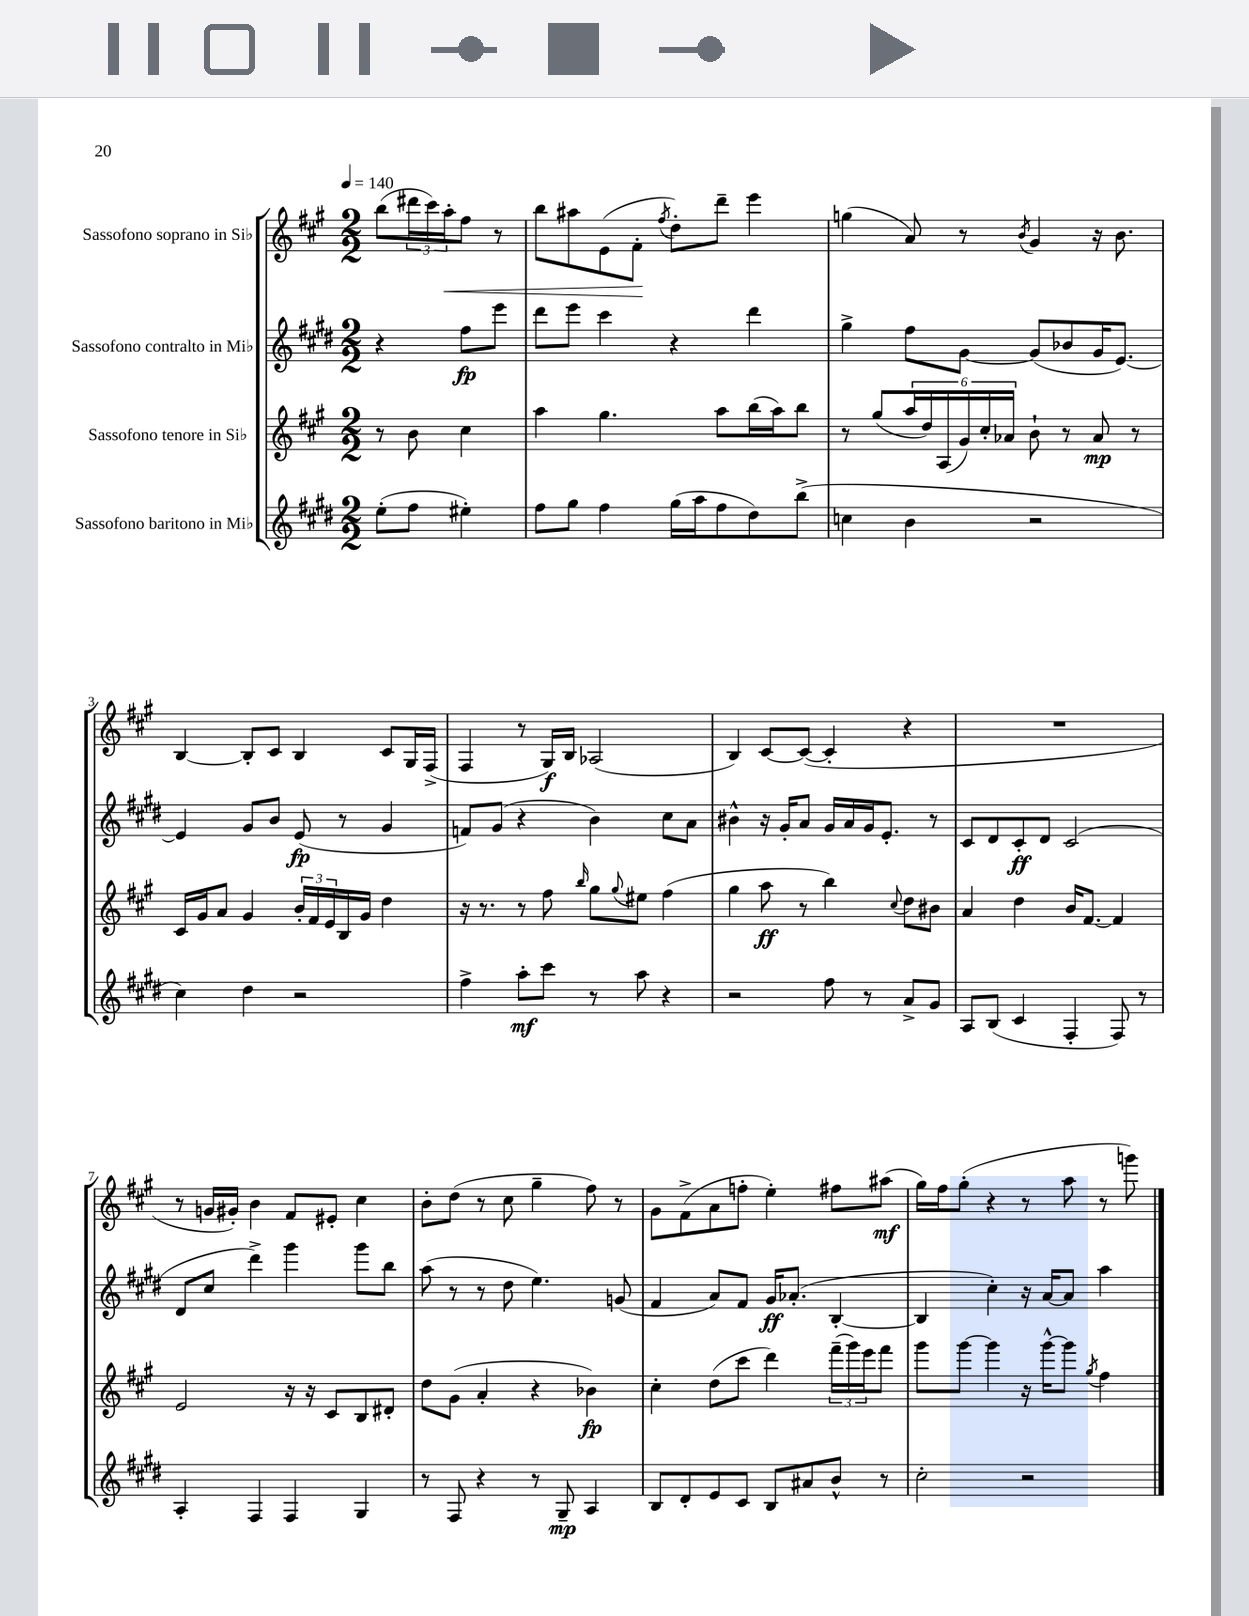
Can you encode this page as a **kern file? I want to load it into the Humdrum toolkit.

**kern	**dynam	**kern	**dynam	**kern	**dynam	**kern	**dynam
*part4	*part4	*part3	*part3	*part2	*part2	*part1	*part1
*staff4	*staff4	*staff3	*staff3	*staff2	*staff2	*staff1	*staff1
*I"Sassofono baritono in Mi♭	*	*I"Sassofono tenore in Si♭	*	*I"Sassofono contralto in Mi♭	*	*I"Sassofono soprano in Si♭	*
*clefG2	*	*clefG2	*	*clefG2	*	*clefG2	*
*k[f#c#g#d#]	*	*k[f#c#g#]	*	*k[f#c#g#d#]	*	*k[f#c#g#]	*
*M2/2	*	*M2/2	*	*M2/2	*	*M2/2	*
*MM140	*	*MM140	*	*MM140	*	*MM140	*
=	=	=	=	=	=	=	=
(8ee'\L	.	8r	.	4r	.	(8bb\L	.
8ff#\J	.	8b\	.	.	.	24ddd#X\L	.
.	.	.	.	.	.	24ccc#\)	.
!	!	!	!	!	!	!	!LO:HP:b
.	.	.	.	.	.	24aa'\J	<
4ee#X'\)	.	4cc#\	.	8ff#\L	fp	8ff#\J	.
.	.	.	.	8eee\J	.	8r	.
=1	=1	=1	=1	=1	=1	=1	=1
8ff#\L	.	4aa\	.	8ddd#\L	.	8bb\L	.
8gg#\J	.	.	.	8eee\J	.	8aa#X\	.
4ff#\	.	4.gg#\	.	4ccc#\	.	(8e\	.
.	.	.	.	.	.	8f#'\J	.
.	.	.	.	.	.	8qff#/	.
(16gg#\LL	.	.	.	4r	.	8dd'\L)	[
16aa\J	.	.	.	.	.	.	.
8ff#\	.	8aa\L	.	.	.	8ddd~\J	.
8dd#\)	.	(16bb\L	.	4ddd#\	.	4eee\	.
.	.	16aa\J)	.	.	.	.	.
(8bb^\J	.	8bb\J	.	.	.	.	.
=2	=2	=2	=2	=2	=2	=2	=2
4ccn\	.	8r	.	4gg#^\	.	(4ggn\	.
.	.	(8gg#/L	.	.	.	.	.
4b\	.	24aa/L	.	8ff#\L	.	8a/)	.
.	.	24dd/)	.	.	.	.	.
.	.	(24A/	.	.	.	.	.
.	.	24g#/)	.	[8g#\J	.	8r	.
.	.	24cc#'/	.	.	.	.	.
.	.	24a-X/JJ	.	.	.	.	.
.	.	.	.	.	.	8qb/	.
2r	.	8b`\	.	(8g#/L]	.	4g#/	.
.	.	8r	.	8b-X/	.	.	.
.	.	8a-/	mp	16g#/K	.	16r	.
.	.	.	.	[8.e/J)	.	8.b\	.
.	.	8r	.	.	.	.	.
!!LO:LB:g=z
=3	=3	=3	=3	=3	=3	=3	=3
4cc#\)	.	16c#/LL	.	4e/]	.	[4B/	.
.	.	16g#/J	.	.	.	.	.
.	.	8a/J	.	.	.	.	.
4dd#\	.	4g#/	.	8g#/L	.	8B'/L]	.
.	.	.	.	8b/J	.	8c#/J	.
2r	.	24b'/LL	.	(8e/	fp	4B/	.
.	.	24f#/	.	.	.	.	.
.	.	24e/	.	.	.	.	.
.	.	16B/	.	8r	.	.	.
.	.	16g#/JJ	.	.	.	.	.
.	.	4dd\	.	4g#/	.	8c#/L	.
.	.	.	.	.	.	16G#/L	.
.	.	.	.	.	.	(16F#^/JJ	.
=4	=4	=4	=4	=4	=4	=4	=4
4ff#^\	.	16r	.	8fn/L)	.	4F#/	.
.	.	8.r	.	.	.	.	.
.	.	.	.	(8g#/J	.	.	.
8aa'\L	mf	8r	.	4r	.	8r	.
8ccc#\J	.	8ff#\	.	.	.	16G#/LL)	f
.	.	.	.	.	.	16B/JJ	.
.	.	16qqbb/	.	.	.	.	.
8r	.	8gg#\L	.	4b\)	.	(2A-X/	.
.	.	8qqgg#/	.	.	.	.	.
8aa\	.	8ee#X\J	.	.	.	.	.
4r	.	(4ff#\	.	8cc#\L	.	.	.
.	.	.	.	8a\J	.	.	.
=5	=5	=5	=5	=5	=5	=5	=5
2r	.	4gg#\	.	4b#X^^\	.	4B/)	.
.	.	8aa\	ff	16r	.	[8c#/L	.
.	.	.	.	16g#'/KL	.	.	.
.	.	8r	.	8a/J	.	(8c#/J_	.
8ff#\	.	4bb\)	.	16g#/LL	.	4c#'/]	.
.	.	.	.	16a/	.	.	.
8r	.	.	.	16g#/J	.	.	.
.	.	.	.	8.e'/J	.	.	.
.	.	8qqcc#/	.	.	.	.	.
8a^/L	.	8dd\L	.	.	.	4r	.
8g#/J	.	8b#X\J	.	8r	.	.	.
=6	=6	=6	=6	=6	=6	=6	=6
8A/L	.	4a/	.	8c#/L	.	1r	.
(8B/J	.	.	.	8d#/	.	.	.
4c#/	.	4dd\	.	8c#'/	ff	.	.
.	.	.	.	8d#/J	.	.	.
4F#'/	.	16b/KL	.	(2c#/	.	.	.
.	.	[8.f#/J	.	.	.	.	.
8F#/)	.	4f#/]	.	.	.	.	.
8r	.	.	.	.	.	.	.
!!LO:LB:g=z
=7	=7	=7	=7	=7	=7	=7	=7
4A'/	.	2e/	.	8d#/L	.	8r	.
.	.	.	.	8cc#/J	.	16gn/LL	.
.	.	.	.	.	.	16g#X'/JJ)	.
4F#/	.	.	.	4ddd#^\)	.	4b\	.
4F#/	.	16r	.	4ggg#\	.	8f#/L	.
.	.	16r	.	.	.	.	.
.	.	8c#/L	.	.	.	8e#X'/J	.
4G#/	.	8B/	.	8ggg#\L	.	4cc#\	.
.	.	8d#X'/J	.	8bb\J	.	.	.
=8	=8	=8	=8	=8	=8	=8	=8
8r	.	8dd\L	.	(8aa\	.	8b'\L	.
8F#/	.	(8g#\J	.	8r	.	(8dd\J	.
4r	.	4a'/	.	8r	.	8r	.
.	.	.	.	8dd#\	.	8cc#\	.
8r	.	4r	.	4.ee\)	.	4gg#~\	.
8G#~/	mp	.	.	.	.	.	.
4A/	.	4b-X\)	fp	.	.	8ff#\)	.
.	.	.	.	(8gn/	.	8r	.
=9	=9	=9	=9	=9	=9	=9	=9
8B/L	.	4cc#'\	.	4f#/	.	8g#\L	.
8d#'/	.	.	.	.	.	(8f#^\	.
8e/	.	(8dd\L	.	8a/L)	.	8a\	.
8c#/J	.	8ccc#\J	.	8f#/J	.	8ffn'\J	.
8B/L	.	4ddd\)	.	16g#/KL	ff	4ee'\)	.
.	.	.	.	(8.a-X'/J	.	.	.
8a#X/	.	.	.	.	.	.	.
8b^^/J	.	(24fff#~\LL	.	[4B'/	.	8ff#X\L	.
.	.	24ggg#\)	.	.	.	.	.
.	.	24eee\J	.	.	.	.	.
8r	.	8fff#\J	.	.	.	(8aa#X\J	mf
=10	=10	=10	=10	=10	=10	=10	=10
2cc#'\	.	8ggg#\L	.	4B/]	.	16gg#\LL)	.
.	.	.	.	.	.	16ff#\J	.
.	.	[8ggg#\J	.	.	.	(8gg#'\J	.
.	.	4ggg#\]	.	4cc#'\)	.	4r	.
2r	.	16r	.	16r	.	8r	.
.	.	[16ggg#^^\KL	.	[16a/KL	.	.	.
.	.	8ggg#\J]	.	8a/J]	.	8aa\	.
.	.	8qgg#/	.	.	.	.	.
.	.	4ff#\	.	4aa\	.	8r	.
.	.	.	.	.	.	8gggn\)	.
==	==	==	==	==	==	==	==
*-	*-	*-	*-	*-	*-	*-	*-
